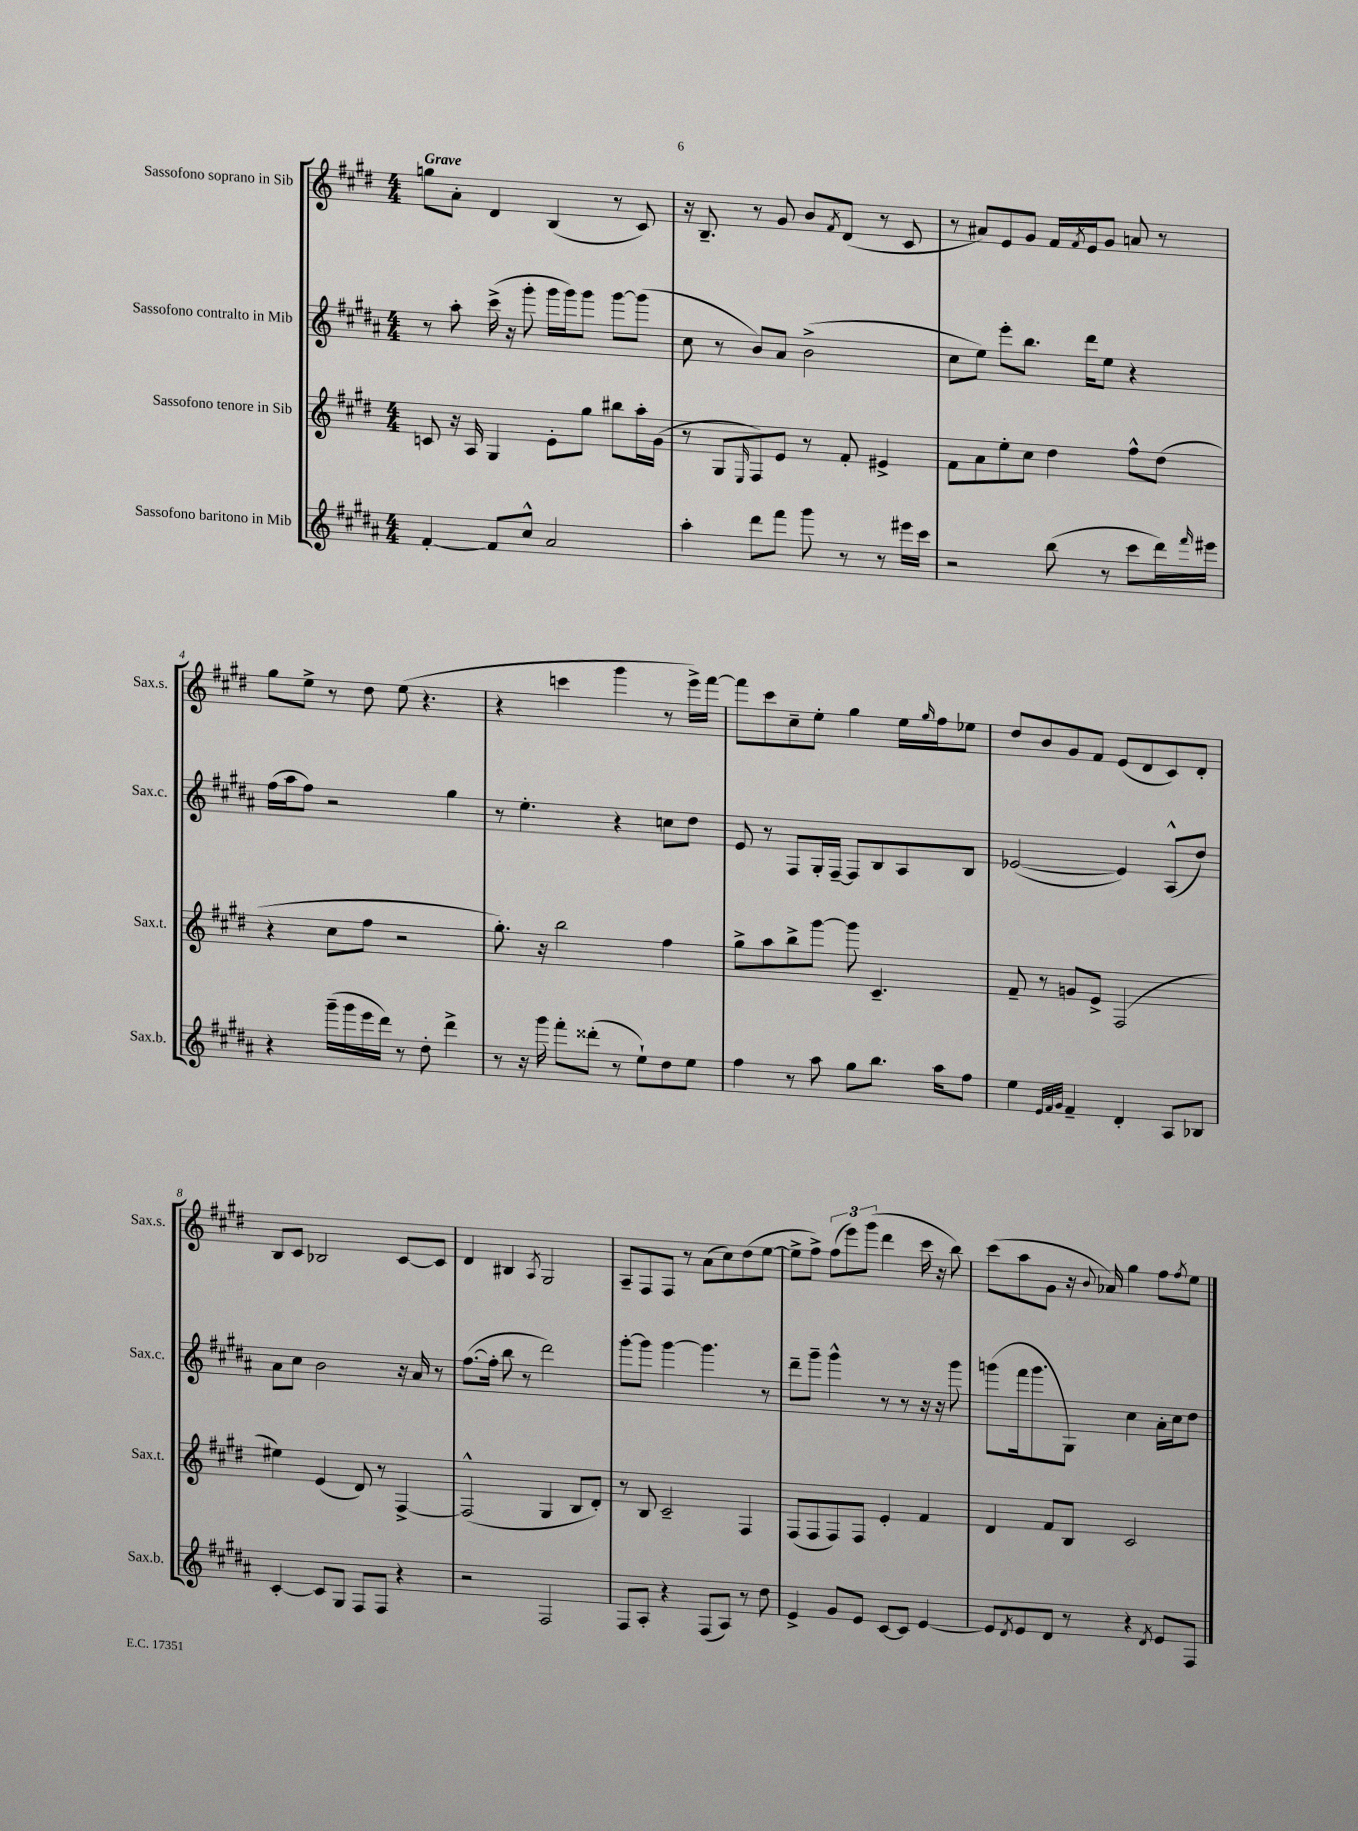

**kern	**kern	**kern	**kern
*part4	*part3	*part2	*part1
*staff4	*staff3	*staff2	*staff1
*I"Sassofono baritono in Mib	*I"Sassofono tenore in Sib	*I"Sassofono contralto in Mib	*I"Sassofono soprano in Sib
*I'Sax.b.	*I'Sax.t.	*I'Sax.c.	*I'Sax.s.
*clefG2	*clefG2	*clefG2	*clefG2
*k[f#c#g#d#a#]	*k[f#c#g#d#]	*k[f#c#g#d#a#]	*k[f#c#g#d#]
*M4/4	*M4/4	*M4/4	*M4/4
=1	=1	=1	=1
!	!	!	!LO:TX:a:B:t=Grave
[4f#'/	8cn/	8r	8ggn\L
.	16r	8aa#'\	8a'\J
.	16A/	.	.
8f#/L]	4G#/	(16ccc#^\	4d#/
.	.	16r	.
8cc#^^/J	.	8ggg#'\	.
2a#/	8e'\L	16ggg#\LL	(4B/
.	.	16ggg#\J)	.
.	8gg#\J	8ggg#\J	.
.	8bb#X\L	[8ggg#\L	8r
.	16aa'\L	(8ggg#\J]	8c#/)
.	(16g#\JJ	.	.
=2	=2	=2	=2
4aa#'\	8r	8cc#\	16r
.	.	.	8.B~/
.	8G#/L	8r	.
.	16qqE/	.	.
8ddd#\L	8F#/)	8b/L)	8r
8fff#\J	8e/J	8a#/J	8g#/
8ggg#\	8r	(2b^\	8b/L
.	.	.	8qf#/
8r	8f#'/	.	(8d#/J
8r	4e#X^/	.	8r
16eee#X\LL	.	.	8c#/
16ccc#\JJ	.	.	.
=3	=3	=3	=3
2r	8f#\L	8cc#\L	8r
.	8a\	8ee\J)	8a#X/L)
.	8ee'\	8eee'\L	8e/
.	8cc#\J	8.bb\J	8g#/J
(8bb\	4dd#\	.	16f#/LL
.	.	.	8qf#/
.	.	16ddd#\KL	16e/J
8r	.	8ee\J	8g#/J
8ccc#\L	8ff#^^\L	4r	8an/
16ddd#\L)	(8dd#\J	.	8r
16qqfff#/	.	.	.
16eee#X\JJ	.	.	.
!!LO:LB:g=z
=4	=4	=4	=4
4r	4r	(16ff#\LL	8gg#\L
.	.	16aa#\J	.
.	.	8ff#\J)	8ee^\J
(16ggg#~\LL	8cc#\L	2r	8r
16ggg#\	.	.	.
16eee\	8ff#\J	.	8dd#\
16ddd#\JJ)	.	.	.
8r	2r	.	(8ee\
8dd#'\	.	.	4.r
4ddd#^\	.	4gg#\	.
=5	=5	=5	=5
8r	8.gg#'\)	8r	4r
16r	.	4.ee'\	.
16ggg#\	16r	.	.
8fff#'\L	2bb\	.	4cccn\
(8ddd##X'\J	.	.	.
8r	.	4r	4ggg#\
8ee`\L)	.	.	.
8dd#\	4ff#\	8ccn\L	8r
8ee\J	.	8dd#\J	16eee^\LL)
.	.	.	[16fff#\JJ
=6	=6	=6	=6
4ff#\	8gg#^\L	8e/	8fff#\L]
.	8aa\	8r	8ccc#\
8r	8bb^\	8F#/L	8cc#~\
8aa#\	[8ggg#\J	16G#'/L	8ee'\J
.	.	[16F#~/JJ	.
8gg#\L	8ggg#\]	8F#/L]	4gg#\
8.bb\J	4.c#~/	8B/	.
.	.	8A#/	16ee\LL
.	.	.	16qqgg#/
16aa#\KL	.	.	16ff#\J
8ff#\J	.	8B/J	8ee-X\J
=7	=7	=7	=7
4ee\	8f#~/	([2e-X/	8dd#/L
.	8r	.	8b/
32qqe/LLL	.	.	.
32qqf#/	.	.	.
32qqg#/JJJ	.	.	.
4f#~/	8gn/L	.	8g#/
.	8e^/J	.	8f#/J
4d#'/	(2F#/	4e-/])	(8e/L
.	.	.	8d#/
8A#/L	.	(8A#^^/L	8c#/)
8B-X/J	.	8dd#/J)	8d#'/J
!!LO:LB:g=z
=8	=8	=8	=8
[4c#'/	4ee#X\)	8a#\L	8B/L
.	.	8cc#\J	8c#/J
8c#/L]	(4e/	2b\	2B-X/
8G#/J	.	.	.
8F#/L	8d#/)	.	.
8F#/J	8r	.	.
4r	[4F#^/	16r	[8c#/L
.	.	16a#/	.
.	.	8r	8c#/J]
=9	=9	=9	=9
2r	(2F#^^/]	([8.ff#\L	4d#/
.	.	16ff#'\Jk]	.
.	.	8bb\	4B#X/
.	.	8r	.
.	.	.	8qA/
2F#/	4G#/	2ddd#\)	2G#/
.	8B/L	.	.
.	8d#'/J)	.	.
=10	=10	=10	=10
8F#/L	8r	[8ggg#'\L	8A~/L
8A#'/J	8B/	8ggg#\J]	8F#/
4r	2c#~/	[4ggg#\	8F#/J
.	.	.	8r
(8F#/L	.	4.ggg#\]	(8a\L
8A#/J)	.	.	8cc#\)
8r	4F#/	.	(8dd#\
8dd#\	.	8r	[8ee\J
=11	=11	=11	=11
4e^/	(8F#/L	8ddd#~\L	8ee^\L]
.	8F#/	8ggg#~\J	8ff#^\J)
8g#/L	8F#/)	4ggg#^^\	(12ff#\L
.	.	.	12eee\)
8e/J	8F#/J	.	.
.	.	.	(12ggg#\J
[8c#/L	4e'/	8r	4ddd#\
8c#/J]	.	8r	.
[4e/	4f#/	16r	16ccc#\
.	.	16r	16r
.	.	8ggg#\	8bb\)
=12	=12	=12	=12
8e/L]	4d#/	(8gggn\L	(8ccc#\L
8qd#/	.	.	.
8e/	.	16fff#\k	8aa\
.	.	8.ggg\	.
8d#/J	8f#/L	.	8g#\J
8r	8B/J	8G#\J)	16r
.	.	.	8qqb/
.	.	.	16a-X/)
4r	2c#/	4cc#\	4gg#\
8qd#/	.	.	.
8e/L	.	16a#'\LL	8ff#\L
.	.	16cc#\J	.
.	.	.	8qff#/
8F#/J	.	8dd#\J	8ee\J
==	==	==	==
*-	*-	*-	*-
